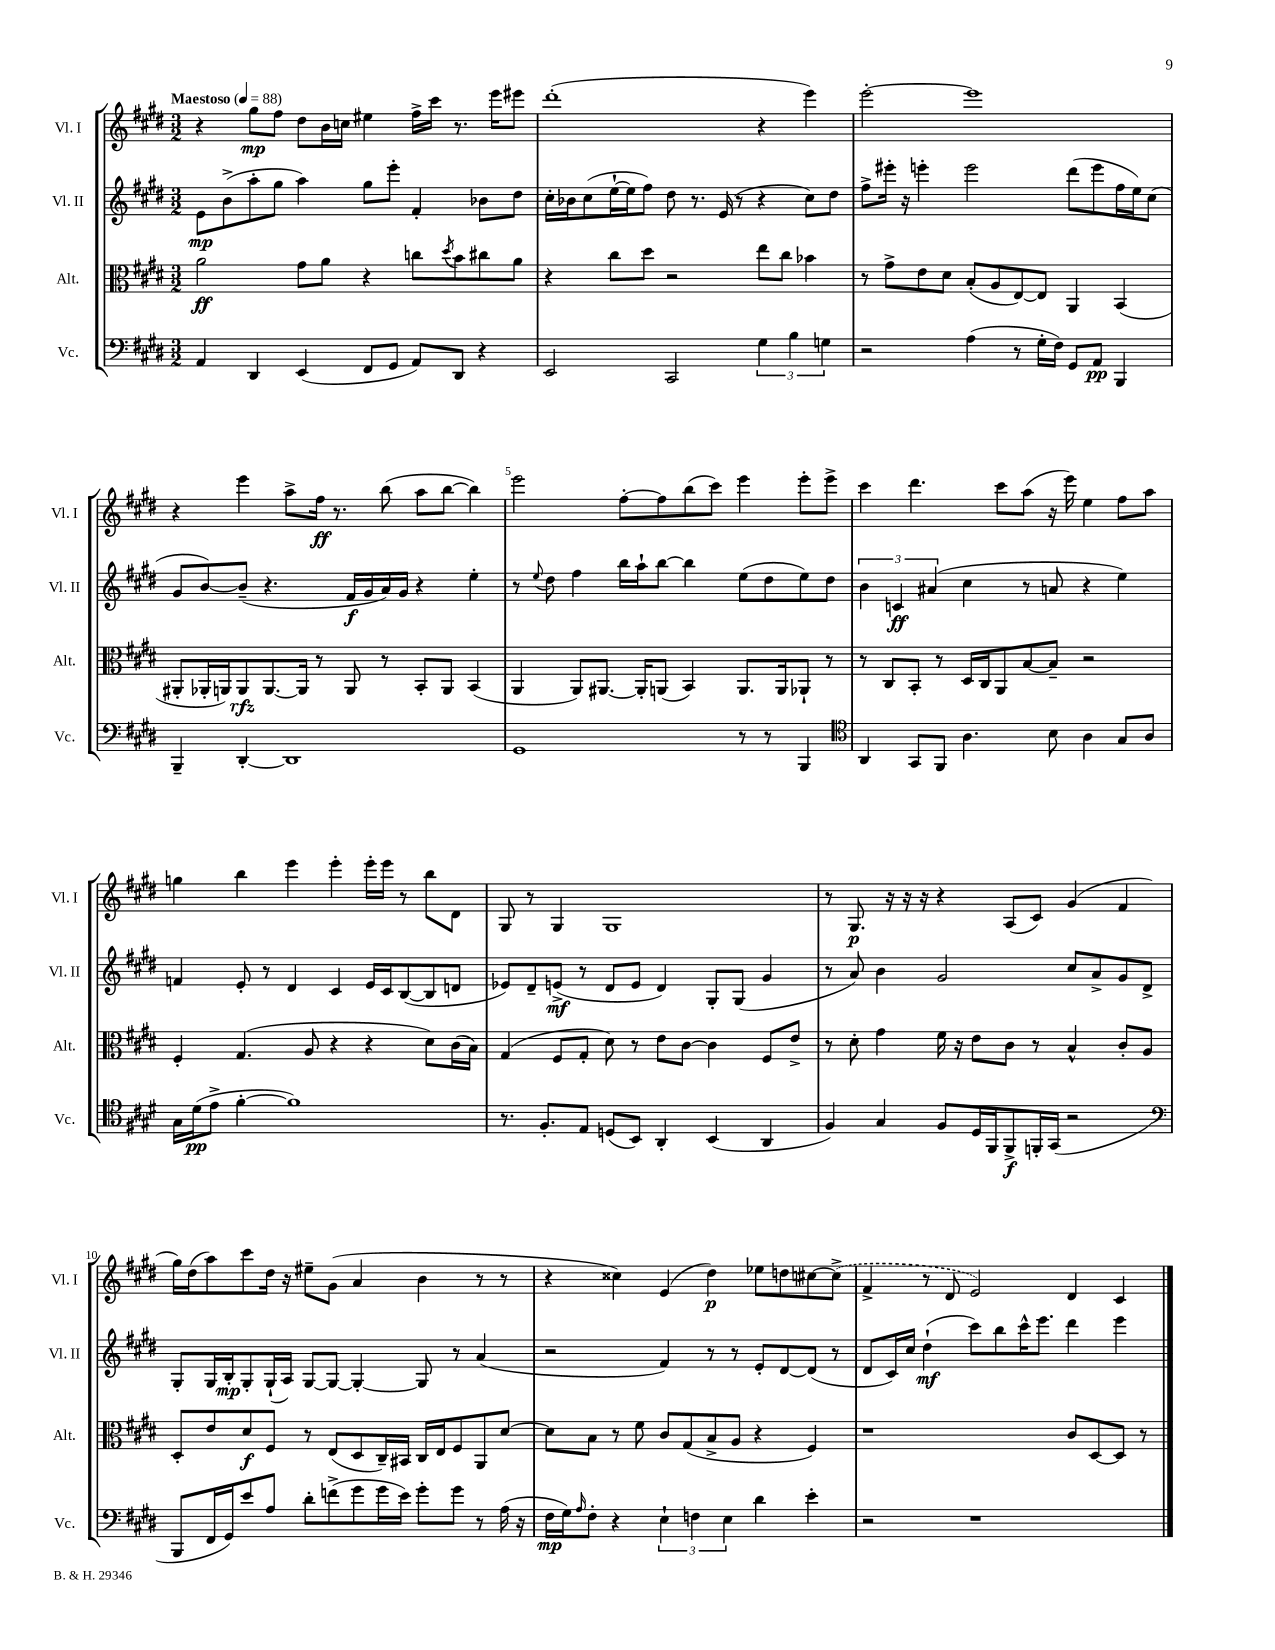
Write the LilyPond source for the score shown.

<<
\new StaffGroup <<
\new Staff = "s0" \with { instrumentName = "Vl. I" shortInstrumentName = "Vl. I" } {
    \clef treble \key e \major \numericTimeSignature \time 3/2 \tempo "Maestoso" 4 = 88
    r4 gis''8\mp fis''8 dis''8 b'16 c''16 eis''4 fis''16-> cis'''16 r8. e'''16 eis'''8 |
    dis'''1-.( r4 e'''4) |
    e'''2~-. e'''1 |
    r4 e'''4 a''8-> fis''16\ff r8. b''8( a''8 b''8~ b''4) |
    e'''2 fis''8~-. fis''8 b''8( cis'''8) e'''4 e'''8-. e'''8-> |
    cis'''4 dis'''4. cis'''8 a''8( r16 e'''16) e''4 fis''8 a''8 |
    g''4 b''4 e'''4 e'''4-. e'''16-. e'''16 r8 b''8 dis'8 |
    gis8 r8 gis4 gis1 |
    r8 gis8.\p r16 r16 r16 r4 a8( cis'8) gis'4( fis'4 |
    gis''16) dis''16( a''8) cis'''8 dis''16 r16 eis''8-- gis'8( a'4 b'4 r8 r8 |
    r4 cisis''4) e'4( dis''4\p) ees''8 d''8 cis''8~ \once \slurDashed cis''8->( |
    fis'4-> r8 dis'8 e'2) dis'4 cis'4 \bar "|." |
}
\new Staff = "s1" \with { instrumentName = "Vl. II" shortInstrumentName = "Vl. II" } {
    \clef treble \key e \major \numericTimeSignature \time 3/2
    e'8\mp b'8->( a''8-. gis''8 a''4) gis''8 e'''8-. fis'4-. bes'8 dis''8 |
    cis''16-. bes'16 cis''8( e''16~-! e''16 fis''8) dis''8 r8. e'16( r8 r4 cis''8) dis''8 |
    fis''8-> eis'''16-. r16 e'''4-. e'''2 dis'''8( e'''8 fis''16 e''16) cis''8( |
    gis'8 b'8~) b'8--( r4. fis'16\f gis'16 a'16) gis'16 r4 e''4-. |
    r8 \appoggiatura { e''8 } dis''8 fis''4 b''16 a''16-! b''8~ b''4 e''8( dis''8 e''8) dis''8 |
    \tuplet 3/2 { b'4 c'4\ff ais'4( } cis''4 r8 a'8 r4 e''4) |
    f'4 e'8-. r8 dis'4 cis'4 e'16 cis'16 b8~( b8 d'8 |
    ees'8) dis'8-- e'8->\mf( r8 dis'8 e'8 dis'4) gis8-. gis8( gis'4 |
    r8 a'8) b'4 gis'2 cis''8 a'8-> gis'8 dis'8-> |
    gis8-. gis16 b16-.\mp gis8-. gis16-!( a16) gis8~ gis8~ gis4~-. gis8 r8 a'4( |
    r2 fis'4) r8 r8 e'8-. dis'8~ dis'8( r8 |
    dis'8 cis'16) cis''16 dis''4-!\mf( cis'''8) b''8 cis'''16-^ e'''8. dis'''4 e'''4 \bar "|." |
}
\new Staff = "s2" \with { instrumentName = "Alt." shortInstrumentName = "Alt." } {
    \clef alto \key e \major \numericTimeSignature \time 3/2
    a'2\ff gis'8 a'8 r4 c''8 \acciaccatura { dis''8 } b'8 cis''8 a'8 |
    r4 cis''8 dis''8 r2 e''8 cis''8 bes'4 |
    r8 gis'8-> e'8 dis'8 b8-.( a8 e8~) e8 a,4 b,4( |
    ais,8-. aes,16-. a,16) a,8\rfz a,8.~ a,16 r8 a,8 r8 b,8-. a,8 b,4( |
    a,4 a,8) ais,8.~ ais,16-. a,8( b,4) a,8. a,16 aes,8-! r8 |
    r8 cis8 b,8-. r8 dis16 cis16 a,8 b8~ b8-- r2 |
    fis4-. gis4.( a8 r4 r4 dis'8) cis'16( b16) |
    gis4( fis8 gis8-. dis'8) r8 e'8 cis'8~ cis'4 fis8 e'8-> |
    r8 dis'8-. gis'4 fis'16 r16 e'8 cis'8 r8 b4-^ cis'8-. a8 |
    dis8-. e'8 dis'8\f fis8 r8 e8( dis8 cis16--) bis,16 cis16 e16 fis8 a,8 dis'8~ |
    dis'8 b8 r8 fis'8 cis'8 gis8( b8-> a8 r4 fis4) |
    r1 cis'8 dis8~ dis8 r8 \bar "|." |
}
\new Staff = "s3" \with { instrumentName = "Vc." shortInstrumentName = "Vc." } {
    \clef bass \key e \major \numericTimeSignature \time 3/2
    a,4 dis,4 e,4( fis,8 gis,8 a,8) dis,8 r4 |
    e,2 cis,2 \tuplet 3/2 { gis4 b4 g4 } |
    r2 a4( r8 gis16-. fis16) gis,8 a,8\pp b,,4 |
    b,,4-- dis,4~-. dis,1 |
    gis,1 r8 r8 b,,4 |
    \clef tenor a,4 gis,8 fis,8 a4. b8 a4 gis8 a8 |
    gis16 dis'16\pp( e'8-> fis'4~-. fis'1) |
    r8. fis8.-. e8 d8( b,8) a,4-. b,4( a,4 |
    fis4) gis4 fis8 dis16 fis,16 fis,8->\f f,16-. gis,16( r2 |
    \clef bass b,,8 fis,16 gis,16) e'8 a8 dis'8-. f'8->( gis'8 gis'16 e'16) gis'8-. gis'8 r8 a16( r16 |
    fis16\mp gis16) \grace { a16 } fis8-. r4 \tuplet 3/2 { e4-! f4 e4 } dis'4 e'4-. |
    r2 r1 \bar "|." |
}
>>
>>
\layout { \context { \Score \override BarNumber.break-visibility = ##(#f #t #t) barNumberVisibility = #(every-nth-bar-number-visible 5) } }
